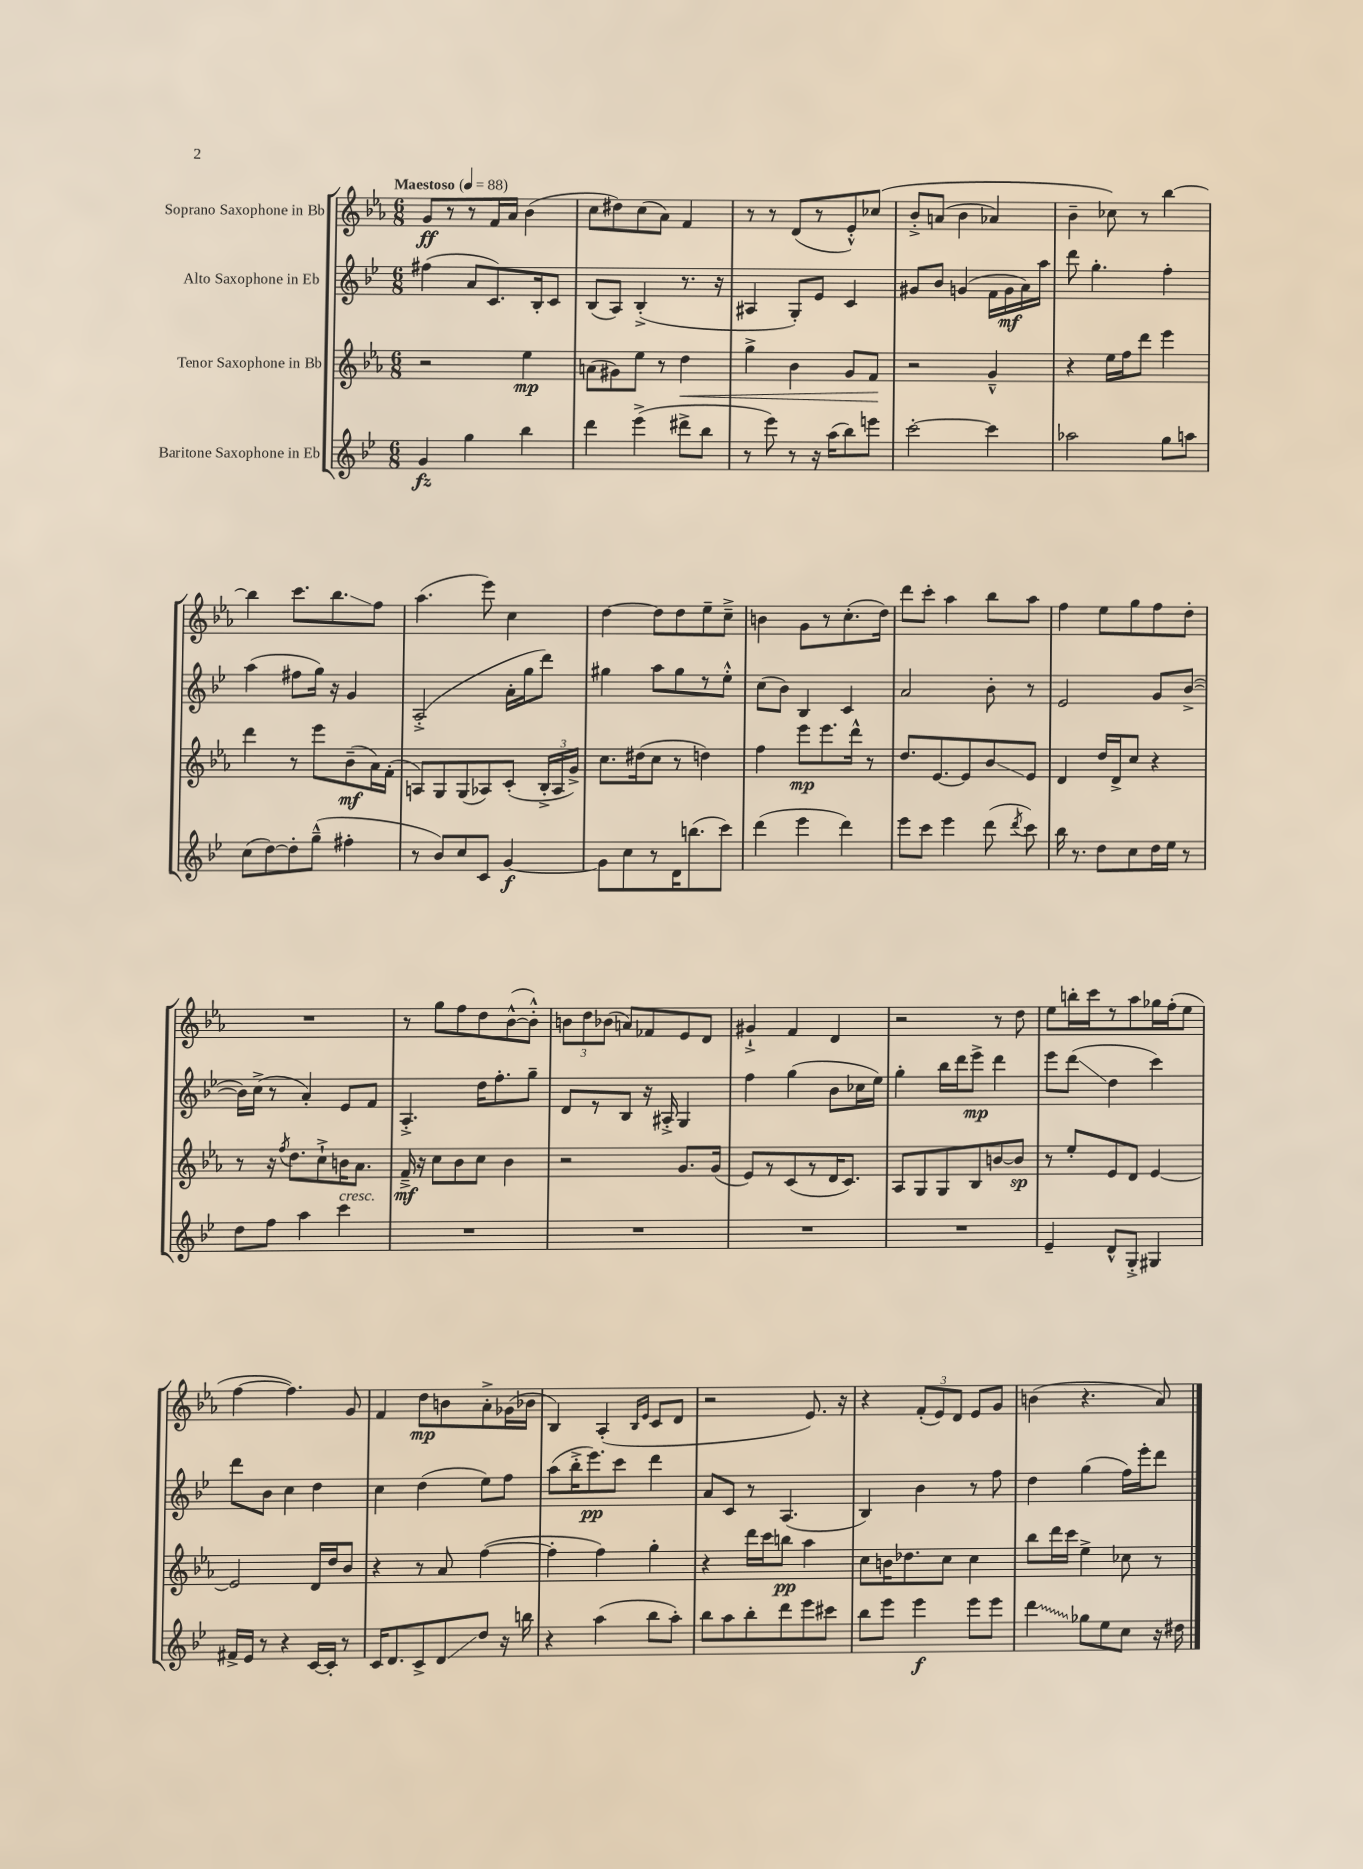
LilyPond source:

<<
\new StaffGroup <<
\new Staff = "s0" \with { instrumentName = "Soprano Saxophone in Bb" } {
    \clef treble \key ees \major \numericTimeSignature \time 6/8 \tempo "Maestoso" 4 = 88
    \autoBeamOff g'8[\ff r8 r8 f'16 aes'16] bes'4( |
    c''8[ dis''8) c''8( aes'8]) f'4 |
    r8 r8 d'8[( r8 ees'8-.-^) ces''8]\( |
    bes'8[-.-> a'8]( bes'4 aes'4) |
    bes'4-- ces''8\) r8 bes''4~ |
    bes''4 c'''8.[ bes''8.\glissando f''8] |
    aes''4.( ees'''8) c''4 |
    d''4~ d''8[ d''8 ees''8-- c''8]---> |
    b'4 g'8[ r8 c''8.-.( d''16]) |
    d'''8[ c'''8]-. aes''4 bes''8[ aes''8] |
    f''4 ees''8[ g''8 f''8 d''8]-. |
    R2. |
    r8 g''8[ f''8 d''8 bes'8~-^( bes'8]-.-^) |
    \tuplet 3/2 { b'8[ d''8 bes'8]( } a'8[) fes'8 ees'8 d'8] |
    gis'4-!-> f'4 d'4 |
    r2 r8 d''8 |
    ees''8[ b''16-. c'''16 r8 aes''8 ges''16 f''16-.( ees''8] |
    f''4~ f''4.) g'8 |
    f'4 d''8[\mp b'8 aes'8-.-> ges'16( bes'16] |
    bes4) aes4-.( \grace { bes16[ ees'16] } c'8[ d'8] |
    r2 ees'8.) r16 |
    r4 \tuplet 3/2 { f'8[-.( ees'8) d'8] } ees'8[ g'8] |
    b'4( r4. aes'8) \bar "|." |
}
\new Staff = "s1" \with { instrumentName = "Alto Saxophone in Eb" } {
    \clef treble \key bes \major \numericTimeSignature \time 6/8
    \autoBeamOff fis''4( a'8[ c'8.) bes16-. c'8] |
    bes8[( a8]) bes4-.->( r8. r16 |
    ais4 g8[-.) ees'8] c'4 |
    gis'8[ bes'8] g'4( f'16[ g'16\mf a'16) a''16] |
    d'''8 g''4.-. f''4-. |
    a''4( fis''8[ g''16]) r16 g'4 |
    a2-.->( a'16[-. g''16 d'''8]) |
    gis''4 a''8[ gis''8 r8 ees''8]-.-^ |
    c''8[( bes'8]) bes4 c'4 |
    a'2 bes'8-. r8 |
    ees'2 g'8[ bes'8]~->( |
    bes'16[) c''16]->( r8 a'4-.) ees'8[ f'8] |
    a4.-.-> d''16[ f''8.-. g''8]-- |
    d'8[ r8 bes8] r16 ais16-.-> g4 |
    f''4 g''4( bes'8[ ces''16 ees''16]) |
    g''4-. bes''16[ d'''16 ees'''8]->\mp d'''4 |
    ees'''8[ d'''8]\glissando( d''4 c'''4) |
    d'''8[ bes'8] c''4 d''4 |
    c''4 d''4( ees''8[) f''8] |
    a''8[( bes''16-.-> ees'''8.\pp) c'''8] d'''4 |
    a'8[ c'8] r8 a4.( |
    bes4) bes'4 r8 f''8 |
    d''4 g''4( f''16[) ees'''16-. d'''8] \bar "|." |
}
\new Staff = "s2" \with { instrumentName = "Tenor Saxophone in Bb" } {
    \clef treble \key ees \major \numericTimeSignature \time 6/8
    \autoBeamOff r2 ees''4\mp |
    a'8[( gis'8) ees''8] r8 d''4\< |
    g''4-> bes'4 g'8[ f'8]\! |
    r2 g'4---^ |
    r4 ees''16[ f''16 d'''8] ees'''4 |
    d'''4 r8 ees'''8[ bes'8--\mf( aes'16) f'16]-.( |
    a8[) g8 g8( aes8) c'8]-.( \tuplet 3/2 { bes16[-.-> aes16 g'16]->) } |
    c''8.[ dis''16( c''8] r8 d''4) |
    f''4 ees'''8[\mp ees'''8. d'''16]-^ r8 |
    d''8.[ ees'8.~ ees'8 bes'8\glissando ees'8] |
    d'4 d''16[ d'16-> c''8] r4 |
    r8 r16 \acciaccatura { f''8 } d''8.[ c''8-!-> b'16 aes'8.] |
    f'16--->\mf r16 c''8[ bes'8 c''8] bes'4 |
    r2 g'8.[ g'16]( |
    ees'8[) r8 c'8( r8 d'16 c'8.]) |
    aes8[ g8 g8 bes8 b'8~ b'8]\sp |
    r8 ees''8[-. ees'8 d'8] ees'4~ |
    ees'2 d'16[ d''16 bes'8] |
    r4 r8 aes'8 f''4~( |
    f''4-. f''4) g''4-. |
    r4 d'''16[ c'''16 b''8]\pp aes''4 |
    c''8[ b'16 des''8. c''8] c''4 |
    bes''8[ d'''16 c'''16] ees''4-> ces''8 r8 \bar "|." |
}
\new Staff = "s3" \with { instrumentName = "Baritone Saxophone in Eb" } {
    \clef treble \key bes \major \numericTimeSignature \time 6/8
    \autoBeamOff g'4\fz g''4 bes''4 |
    d'''4 ees'''4->( dis'''8[-> bes''8] |
    r8 ees'''8) r8 r16 a''16[( bes''8) e'''8] |
    c'''2~-. c'''4 |
    aes''2 g''8[ a''8] |
    c''8[( d''8~) d''8-. g''8]---^( fis''4-. |
    r8 bes'8[) c''8 c'8] g'4~\f |
    g'8[ c''8 r8 d'16 b''8.( c'''8]) |
    d'''4( ees'''4 d'''4) |
    ees'''8[ c'''8] ees'''4 d'''8( \acciaccatura { d'''8 } c'''8) |
    bes''16 r8. d''8[ c''8 d''16 ees''16] r8 |
    d''8[ f''8] a''4 c'''4^\markup { \italic "cresc." } |
    R2. |
    R2. |
    R2. |
    R2. |
    ees'4-- d'8[-^ g8]-.-> gis4 |
    fis'16[-> ees'16] r8 r4 c'16[~ c'16]-. r8 |
    c'16[ d'8. c'8-> d'8\glissando d''8] r16 b''16 |
    r4 a''4( bes''8[ a''8]-.) |
    bes''8[ a''8 bes''8-. d'''8 ees'''8 cis'''8] |
    bes''8[ ees'''8] ees'''4\f ees'''8[ ees'''8] |
    \once \override Glissando.style = #'zigzag d'''4\glissando ges''8[ ees''8 c''8] r16 dis''16 \bar "|." |
}
>>
>>
\layout { \context { \Score \remove "Bar_number_engraver" } }
